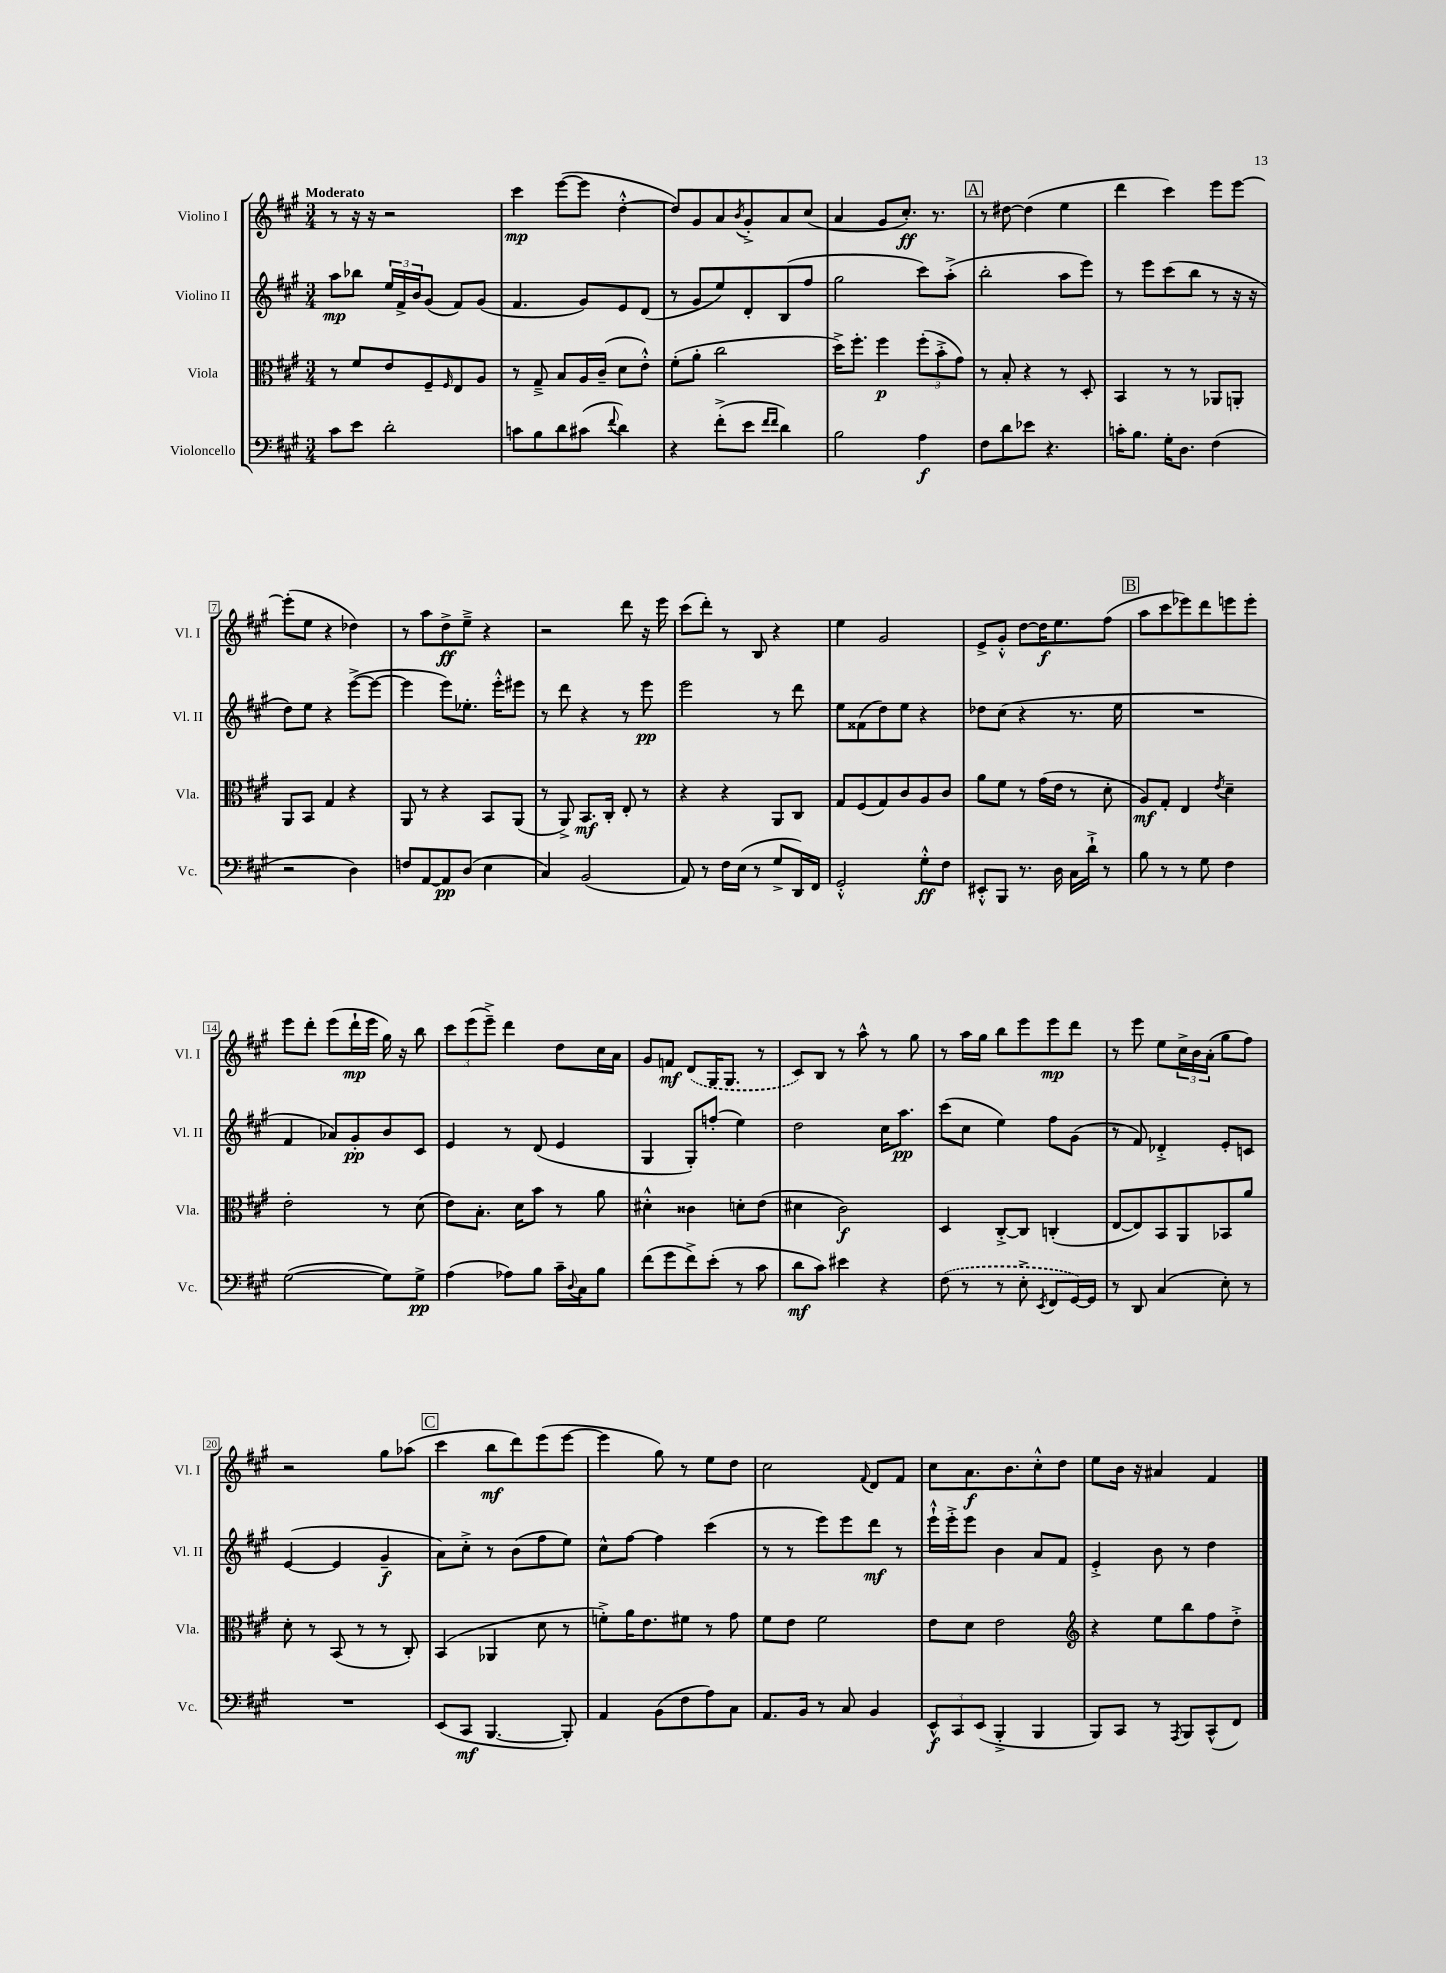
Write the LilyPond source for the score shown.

<<
\new StaffGroup <<
\new Staff = "s0" \with { instrumentName = "Violino I" shortInstrumentName = "Vl. I" } {
    \clef treble \key a \major \numericTimeSignature \time 3/4 \tempo "Moderato"
    r8 r16 r16 r2 |
    cis'''4\mp e'''8~( e'''8 d''4~-.-^ |
    d''8) gis'8 a'8 \acciaccatura { b'8 } gis'8-.-> a'8 cis''8( |
    a'4 gis'8 cis''8.-.\ff) r8. |
    \mark \markup { \box "A" } r8 dis''8~ dis''4( e''4 |
    d'''4 cis'''4) e'''8 e'''8~ |
    e'''8-.( e''8 r4 des''4) |
    r8 a''8 d''8->\ff e''8---> r4 |
    r2 d'''8 r16 e'''16 |
    cis'''8( d'''8-.) r8 b8 r4 |
    e''4 gis'2 |
    e'8-> gis'8-.-^ d''8~ d''16\f e''8. fis''8( |
    \mark \markup { \box "B" } a''8 cis'''8 ees'''8) d'''8 e'''8 e'''8-. |
    e'''8 d'''8-. e'''8( d'''16-!\mp e'''16 gis''16) r16 b''8 |
    \tuplet 3/2 { cis'''8 e'''8( e'''8--->) } d'''4 d''8 cis''16 a'16 |
    gis'8 f'8\mf \once \slurDashed d'8( gis16 gis8. r8 |
    cis'8) b8 r8 a''8-^ r8 gis''8 |
    r8 a''16 gis''16 b''8 e'''8 e'''8\mp d'''8 |
    r8 e'''8 e''8 \tuplet 3/2 { cis''16-> b'16 a'16-.( } gis''8 fis''8) |
    r2 gis''8 aes''8( |
    \mark \markup { \box "C" } cis'''4 b''8\mf d'''8) e'''8( e'''8~ |
    e'''4 gis''8) r8 e''8 d''8 |
    cis''2 \appoggiatura { fis'8 } d'8 fis'8 |
    cis''8 a'8.\f b'8. cis''8-.-^ d''8 |
    e''8 b'16 r16 ais'4 fis'4 \bar "|." |
}
\new Staff = "s1" \with { instrumentName = "Violino II" shortInstrumentName = "Vl. II" } {
    \clef treble \key a \major \numericTimeSignature \time 3/4
    a''8\mp bes''8 \tuplet 3/2 { e''16 fis'16-> b'16 } gis'8( fis'8) gis'8( |
    fis'4. gis'8) e'8 d'8( |
    r8 gis'8 e''8) d'8-. b8( fis''8 |
    gis''2 cis'''8) a''8-.->( |
    \mark \markup { \box "A" } b''2-. a''8 e'''8) |
    r8 e'''8 cis'''8( b''8 r8 r16 r16 |
    d''8) e''8 r4 e'''8~->( e'''8~ |
    e'''4 e'''8) ees''8.-. e'''16-.-^ eis'''8 |
    r8 d'''8 r4 r8 e'''8\pp |
    e'''2 r8 d'''8 |
    e''8 fisis'8( d''8) e''8 r4 |
    des''8 cis''8( r4 r8. e''16 |
    \mark \markup { \box "B" } R2. |
    fis'4 aes'8) gis'8-.\pp b'8 cis'8 |
    e'4 r8 d'8( e'4 |
    gis4 gis8-.) f''8-.( e''4) |
    d''2 cis''16 a''8.\pp |
    cis'''8( cis''8 e''4) fis''8 gis'8( |
    r8 fis'8) des'4-.-> e'8-. c'8 |
    e'4~( e'4 gis'4--\f |
    \mark \markup { \box "C" } a'8) cis''8-.-> r8 b'8( fis''8 e''8) |
    cis''8-^ fis''8~ fis''4 cis'''4( |
    r8 r8 e'''8) e'''8 d'''8\mf r8 |
    e'''16-!-^ e'''16-.-> e'''8 b'4 a'8 fis'8 |
    e'4-.-> b'8 r8 d''4 \bar "|." |
}
\new Staff = "s2" \with { instrumentName = "Viola" shortInstrumentName = "Vla." } {
    \clef alto \key a \major \numericTimeSignature \time 3/4
    r8 fis'8 e'8 fis8-- \grace { fis16 } e8 a8 |
    r8 gis8---> b8 a16 cis'16--( d'8 e'8-.-^) |
    fis'8-.( a'8-. cis''2 |
    d''16->) fis''8.-. fis''4\p \tuplet 3/2 { fis''8-.( b'8-.-> gis'8) } |
    \mark \markup { \box "A" } r8 b8-. r4 r8 d8-. |
    b,4 r8 r8 aes,8 a,8-. |
    a,8 b,8 gis4 r4 |
    a,8 r8 r4 b,8 a,8( |
    r8 a,8->) b,8.\mf cis16-. e8-. r8 |
    r4 r4 a,8 cis8 |
    gis8 fis8( gis8) cis'8 a8 cis'8 |
    a'8 fis'8 r8 gis'16( e'16 r8 d'8-. |
    \mark \markup { \box "B" } a8\mf) gis8-. e4 \acciaccatura { e'8 } d'4-- |
    e'2-. r8 d'8( |
    e'8) b8.-. d'16 b'8 r8 a'8 |
    dis'4-.-^ cisis'4 d'8-. e'8( |
    dis'4 cis'2\f) |
    d4 cis8~-.-> cis8 c4-.( |
    e8~ e8) b,8 a,8 bes,8 a'8 |
    d'8-. r8 b,8( r8 r8 cis8-.) |
    \mark \markup { \box "C" } b,4( aes,4 d'8 r8 |
    f'8-.->) a'16 e'8. fis'8 r8 gis'8 |
    fis'8 e'8 fis'2 |
    e'8 d'8 e'2 |
    \clef treble r4 e''8 b''8 fis''8 d''8-.-> \bar "|." |
}
\new Staff = "s3" \with { instrumentName = "Violoncello" shortInstrumentName = "Vc." } {
    \clef bass \key a \major \numericTimeSignature \time 3/4
    cis'8 e'8 d'2-. |
    c'8 b8 d'8 cis'8( \appoggiatura { fis'8 } d'4) |
    r4 fis'8-.->( e'8 \grace { fis'16 fis'16 } d'4) |
    b2 a4\f |
    \mark \markup { \box "A" } fis8 d'8 ees'8 r4. |
    c'16-. b8. gis16-. d8. fis4( |
    r2 d4) |
    f8 a,8~ a,8\pp d8( e4 |
    cis4) b,2( |
    a,8) r8 fis16 e16( r8 gis8-> d,16) fis,16 |
    gis,2-.-^ gis8-.-^\ff fis8 |
    eis,8-.-^ b,,8 r8. d16 cis16 d'16-!-> r8 |
    \mark \markup { \box "B" } b8 r8 r8 gis8 fis4 |
    gis2~( gis8) gis8->\pp |
    a4( aes8) b8 cis'16-- \appoggiatura { d8 } cis16 b8 |
    fis'8( gis'8 fis'8->) e'8-.( r8 cis'8 |
    d'8\mf cis'8) eis'4 r4 |
    \once \slurDashed fis8( r8 r8 e8-.-> \acciaccatura { e,8 } fis,8 gis,16~) gis,16 |
    r8 d,8 cis4( e8-.) r8 |
    R2. |
    \mark \markup { \box "C" } e,8( cis,8\mf b,,4.~ b,,8-.) |
    a,4 b,8( fis8 a8) cis8 |
    a,8. b,16 r8 cis8 b,4 |
    \tuplet 3/2 { e,8-^\f cis,8 e,8( } b,,4-.-> b,,4 |
    b,,8) cis,8 r8 \acciaccatura { a,,8 } b,,8 cis,8-^( fis,8) \bar "|." |
}
>>
>>
\layout { \context { \Score \override BarNumber.stencil = #(make-stencil-boxer 0.1 0.3 ly:text-interface::print) } }
